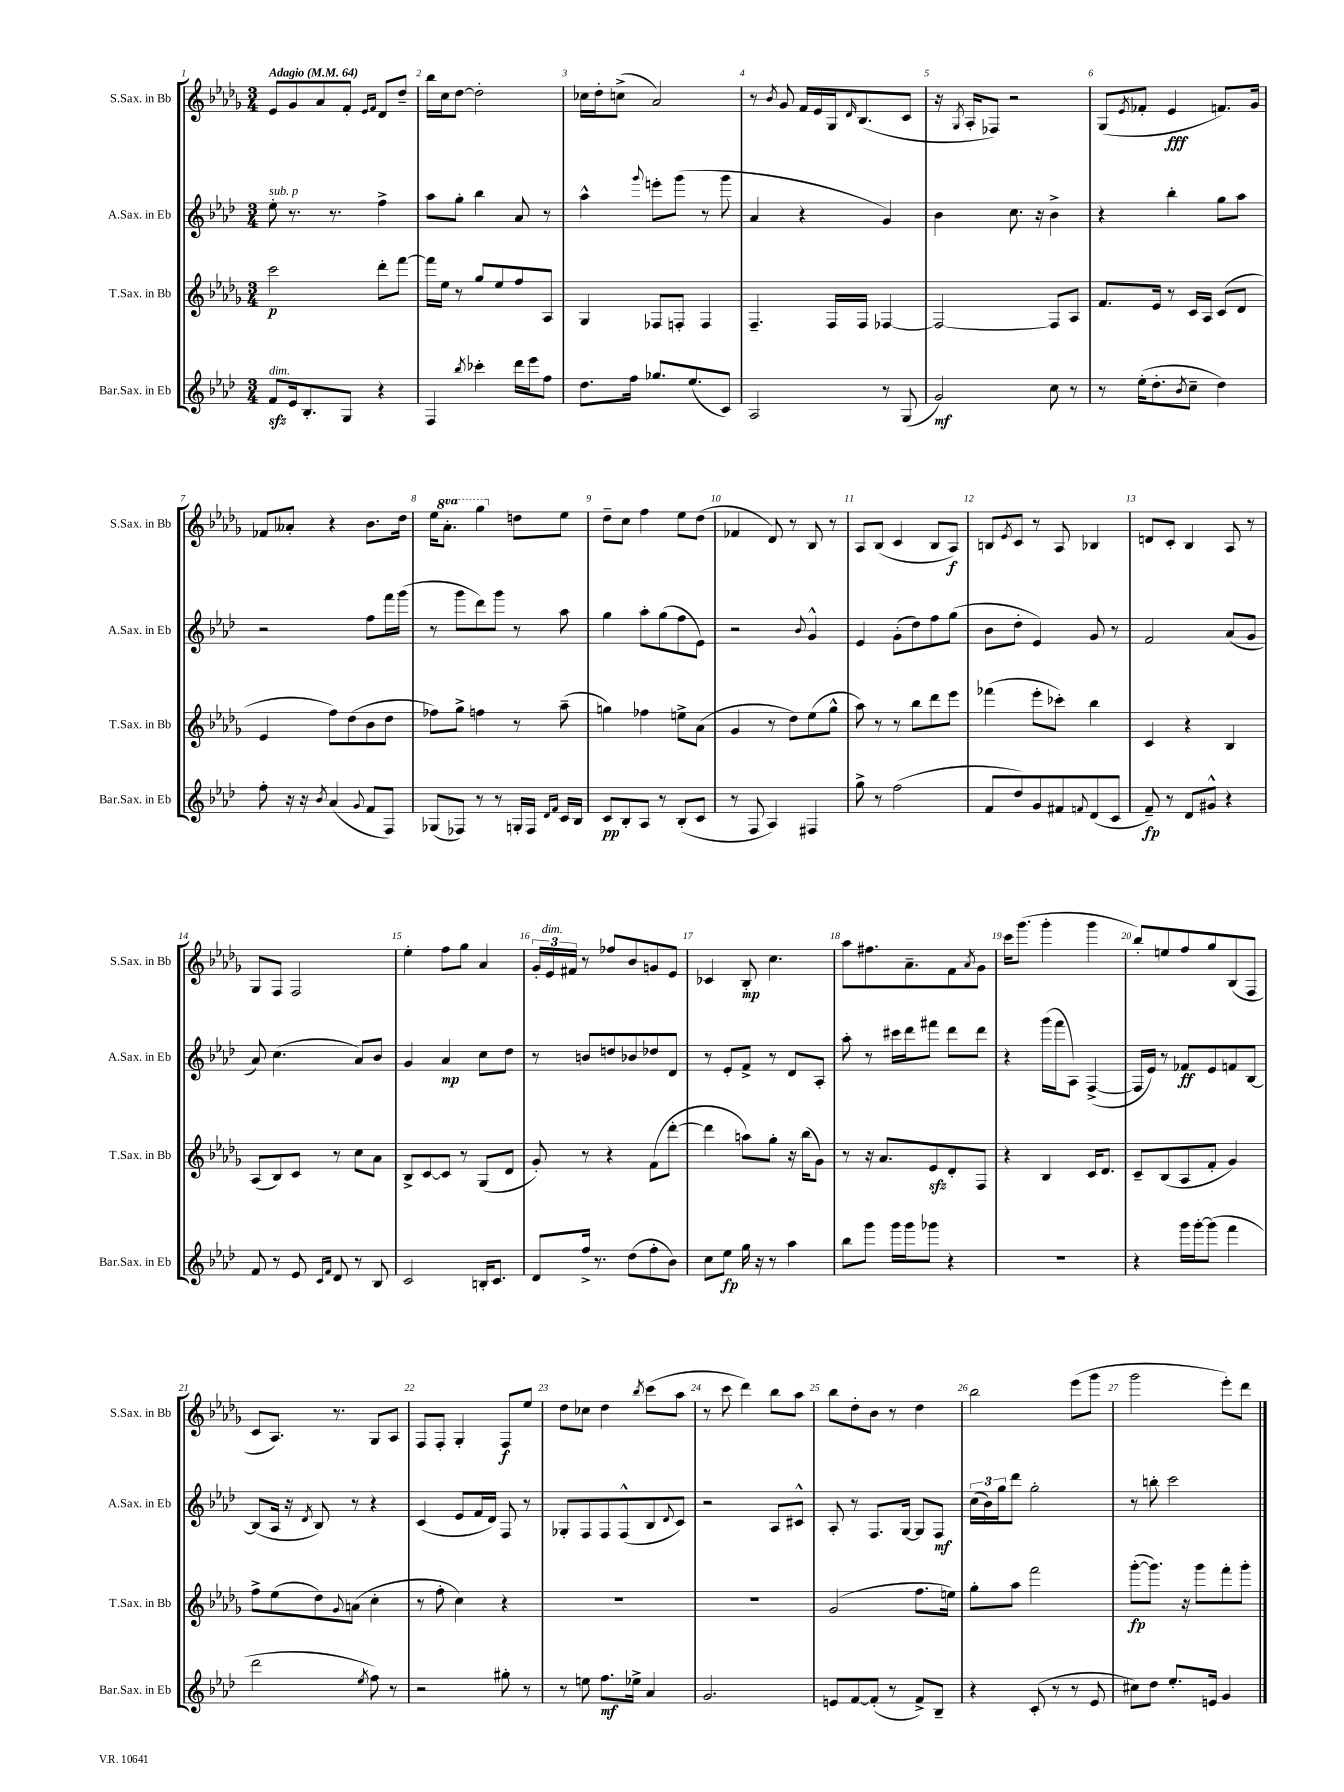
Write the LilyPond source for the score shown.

<<
\new StaffGroup <<
\new Staff = "s0" \with { instrumentName = "S.Sax. in Bb" shortInstrumentName = "S.Sax. in Bb" } {
    \clef treble \key des \major \numericTimeSignature \time 3/4 \set Staff.ottavationMarkups = #ottavation-simple-ordinals \tempo "Adagio" 4 = 64
    ees'8 ges'8 aes'8 f'8-. \grace { ees'16 f'16 } des'8 des''8-- |
    bes''16 c''16 des''8~ des''2-. |
    ces''16 des''16-. c''8->( aes'2) |
    r8 \acciaccatura { bes'8 } ges'8 f'16 ees'16 ges16 \grace { des'16 } bes8.( c'8 |
    r16 \acciaccatura { ges8 } aes16-. fes8) r2 |
    ges8( \acciaccatura { ees'8 } fes'8-. ees'4\fff f'8.) ges'16 |
    fes'8 aeses'8-. r4 bes'8. des''16 |
    ees''16 \ottava #1 aes''8.-. ges'''4 \ottava #0 d''8 ees''8 |
    des''8-- c''8 f''4 ees''8 des''8( |
    fes'4 des'8) r8 bes8 r8 |
    aes8 bes8( c'4 bes8 aes8\f) |
    b8 \acciaccatura { ees'8 } c'8 r8 aes8 bes4 |
    d'8 c'8-. bes4 aes8 r8 |
    ges8 f8 f2 |
    ees''4-. f''8 ges''8 aes'4 |
    \tuplet 3/2 { ges'16-. ees'16^\markup { \italic "dim." } fis'16 } r8 fes''8 bes'8 g'8 ees'8 |
    ces'4 bes8-.\mp c''4. |
    aes''8 fis''8. aes'8.-- f'8 \acciaccatura { aes'8 } ges'8 |
    c'''16 ges'''8.( ges'''4-. ges'''4 |
    bes''8-.) e''8 f''8 ges''8 bes8( f8 |
    c'8 aes8.) r8. ges8 aes8 |
    f8 f8-. ges4-. f8\f ees''8 |
    des''8 ces''8 des''4 \acciaccatura { bes''8 } c'''8( aes''8 |
    r8 c'''8 des'''4) bes''8 aes''8 |
    bes''8 des''8-. bes'8 r8 des''4 |
    bes''2 ees'''8( ges'''8 |
    ges'''2 ees'''8-.) des'''8 \bar "|." |
}
\new Staff = "s1" \with { instrumentName = "A.Sax. in Eb" shortInstrumentName = "A.Sax. in Eb" } {
    \clef treble \key aes \major \numericTimeSignature \time 3/4
    ees''8-.^\markup { \italic "sub. p" } r8. r8. f''4-> |
    aes''8 g''8-. bes''4 aes'8 r8 |
    aes''4-^ \appoggiatura { g'''8 } e'''8-. g'''8( r8 g'''8 |
    aes'4 r4 g'4) |
    bes'4 c''8. r16 bes'4-> |
    r4 bes''4-. g''8 aes''8 |
    r2 f''8 f'''16 g'''16( |
    r8 g'''8 des'''8) g'''8 r8 aes''8 |
    g''4 aes''8-. g''8( f''8 ees'8) |
    r2 \appoggiatura { bes'8 } g'4-^ |
    ees'4 g'8-.( des''8) f''8 g''8( |
    bes'8 des''8-. ees'4) g'8 r8 |
    f'2 aes'8( g'8 |
    aes'8) c''4.( aes'8) bes'8 |
    g'4 aes'4\mp c''8 des''8 |
    r8 b'8 d''8 bes'8 des''8 des'8 |
    r8 ees'8-. f'8-> r8 des'8 aes8-. |
    aes''8-. r8 cis'''16 des'''16 fis'''8 des'''8 des'''8 |
    r4 g'''16( f'''16 aes8) f4~->( |
    f16 ees'16) r8 fes'8\ff ees'8 f'8 bes8~ |
    bes8( aes16 r16 \acciaccatura { des'8 } bes8) r8 r4 |
    c'4( ees'8 f'16 des'16) f8 r8 |
    ges8-. f8 f8 f8-^( bes8 \appoggiatura { des'8 } c'8) |
    r2 aes8 cis'8-^ |
    aes8-. r8 f8. g16~ g8 f8\mf |
    \tuplet 3/2 { c''16( bes'16) g''16 } des'''8 g''2-. |
    r8 b''8-. c'''2 \bar "|." |
}
\new Staff = "s2" \with { instrumentName = "T.Sax. in Bb" shortInstrumentName = "T.Sax. in Bb" } {
    \clef treble \key des \major \numericTimeSignature \time 3/4
    c'''2\p des'''8-. f'''8~ |
    f'''16 ees''16 r8 ges''8 ees''8 f''8 aes8 |
    ges4 fes8 f8-. f4 |
    f4.-- f16 f16 fes4~ |
    fes2~ fes8 aes8 |
    f'8. ees'16 r8 c'16 aes16 c'8( des'8 |
    ees'4 f''8) des''8( bes'8 des''8 |
    fes''8) ges''8-> f''4 r8 aes''8--( |
    g''4) fes''4 e''8-> aes'8( |
    ges'4 r8 des''8) ees''8( ges''8-^ |
    aes''8) r8 r8 bes''8 des'''8 ees'''8 |
    fes'''4( ees'''8-. ces'''8-.) bes''4 |
    c'4 r4 bes4 |
    aes8( bes8) c'8 r8 c''8 aes'8 |
    bes8-> c'8~ c'8 r8 ges8( des'8 |
    ges'8-.) r8 r4 f'8( des'''8~-. |
    des'''4 a''8) ges''8-. r16 bes''16( ges'8) |
    r8 r16 aes'8. ees'8\sfz des'8-. f8 |
    r4 bes4 c'16 des'8. |
    c'8-- bes8( aes8 f'8-. ges'4) |
    f''8-> ees''8( des''8) \appoggiatura { ges'8 } a'8( c''4-. |
    r8 f''8-. c''4) r4 |
    R2. |
    R2. |
    ges'2( f''8. e''16) |
    ges''8-. aes''8 f'''2 |
    ges'''8~-.\fp( ges'''8.) r16 ges'''8 f'''8-. ges'''8-. \bar "|." |
}
\new Staff = "s3" \with { instrumentName = "Bar.Sax. in Eb" shortInstrumentName = "Bar.Sax. in Eb" } {
    \clef treble \key aes \major \numericTimeSignature \time 3/4
    f'8\sfz^\markup { \italic "dim." } ees'16 bes8.-. g8 r4 |
    f4 \acciaccatura { bes''8 } ces'''4-. des'''16 ees'''16 f''8 |
    des''8. f''16 ges''8. ees''8.( c'8) |
    aes2 r8 g8( |
    g'2\mf) c''8 r8 |
    r8 ees''16-.( des''8.-. \acciaccatura { bes'8 } c''8-- des''4) |
    f''8-. r16 r16 \acciaccatura { bes'8 } aes'4( \appoggiatura { g'8 } f'8 f8) |
    ges8( fes8) r8 r8 g16-. fes16 \grace { des'16 f'16 } c'16 bes16 |
    c'8\pp bes8-. aes8 r8 bes8-.( c'8 |
    r8 f8 aes4) fis4 |
    g''8-> r8 f''2( |
    f'8 des''8) g'8 fis'8 \appoggiatura { f'8 } des'8( c'8 |
    f'8--\fp) r8 des'8 gis'8-^ r4 |
    f'8 r8 ees'8 \grace { c'16 f'16 } des'8 r8 bes8 |
    c'2 b16-. c'8. |
    des'8 f''16-> r8. des''8( f''8-. bes'8) |
    c''8 ees''8\fp g''16 r16 r8 aes''4 |
    bes''8 g'''8 g'''16 g'''16 ges'''8 r4 |
    R2. |
    r4 g'''16 g'''16~-. g'''8( f'''4 |
    des'''2 \acciaccatura { ees''8 } f''8) r8 |
    r2 gis''8-. r8 |
    r8 e''8 f''8.\mf ees''16-> aes'4 |
    g'2. |
    e'8 f'8~ f'8-.( r8 f'8->) bes8-- |
    r4 c'8-.( r8 r8 ees'8 |
    cis''8) des''8 ees''8.-. e'16 g'4 \bar "|." |
}
>>
>>
\layout { \context { \Score \override BarNumber.break-visibility = ##(#f #t #t) barNumberVisibility = #all-bar-numbers-visible } }
